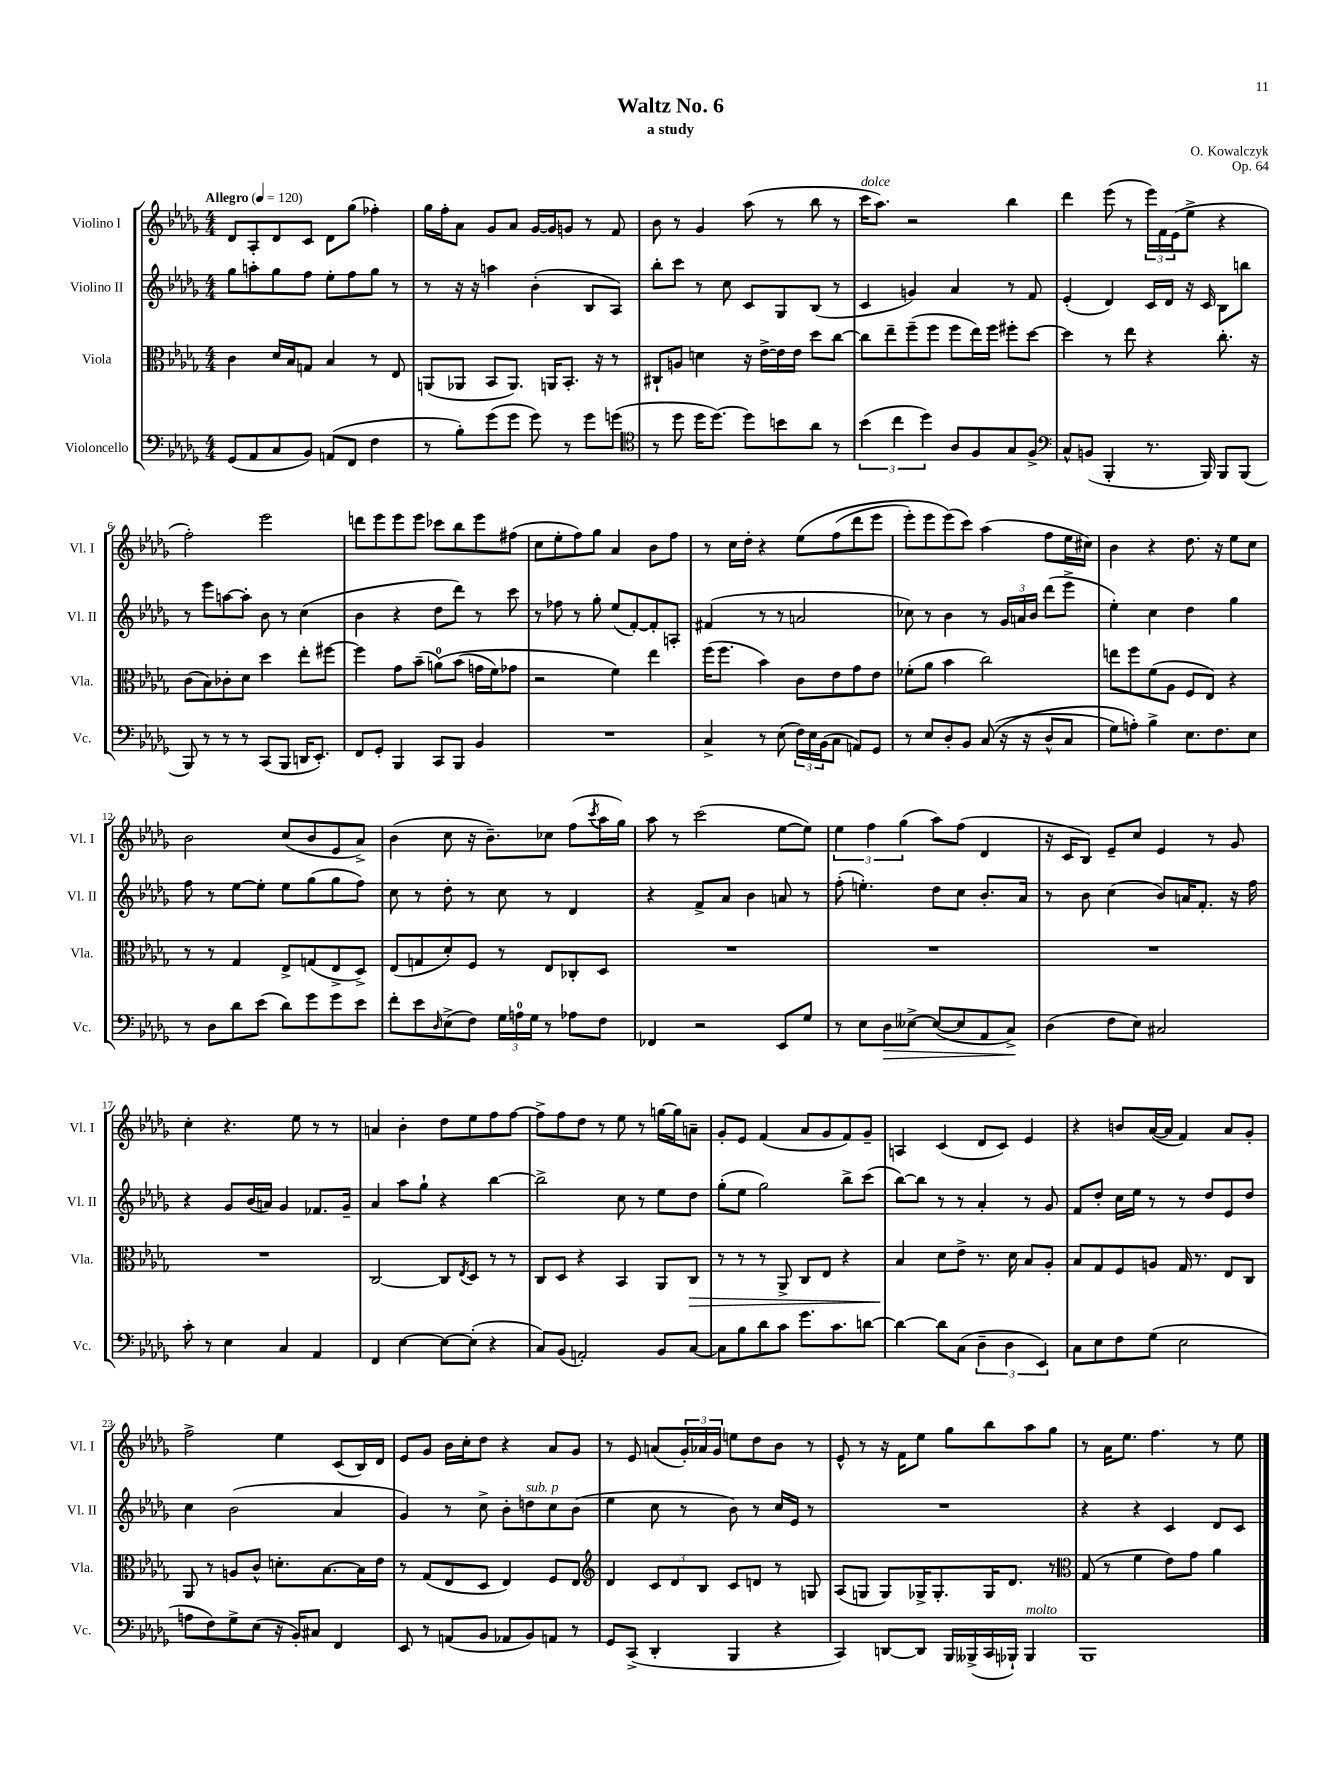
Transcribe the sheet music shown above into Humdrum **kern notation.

**kern	**kern	**kern	**kern
*staff4	*staff3	*staff2	*staff1
*clefF4	*clefC3	*clefG2	*clefG2
*k[b-e-a-d-g-]	*k[b-e-a-d-g-]	*k[b-e-a-d-g-]	*k[b-e-a-d-g-]
*M4/4	*M4/4	*M4/4	*M4/4
*MM120	*MM120	*MM120	*MM120
(8GG-	4c	8gg-	8d-
8AA-	.	8aa'	8A-'
8C	16d-	8gg-	8d-
.	16B-	.	.
8BB-)	8G	8ff	8c
(8AA	4B-	8ee-'	8d-
8FF	.	8ff	(8gg-
4F	8r	8gg-	4ff-')
.	8E-	8r	.
=	=	=	=
8r	(8AA	8r	16gg-
.	.	.	16ff'
8B-')	8AA-	16r	8a-
.	.	16r	.
(8g-	8BB-	4aa	8g-
8g-	8.AA-)	.	8a-
8g-)	.	(4b-'	[16g-
.	16AA	.	16g-]
8r	8.BB-'	.	8g
8g-	.	8B-	8r
.	16r	.	.
(8g	8r	8A-)	8f
=	=	=	=
*clefC4	*	*	*
8r	8C#`	8bb-'	8b-
8dd-	8A	8ccc	8r
16dd-	4d	8r	4g-
[8.dd-)	.	.	.
.	.	8cc	.
8dd-]	16r	8c	(8aa-
.	[16e-^	.	.
8b	16e-]	8G-	8r
.	16e-	.	.
8a-	8dd-	(8B-	8bb-
8r	[8cc	8r	8r
=	=	=	=
(6b-	8cc]	4c	16ccc
.	.	.	8.aa-)
.	8ee-~	.	.
6cc	.	.	.
.	(8ff~	4g)	2r
6dd-)	.	.	.
.	8ff	.	.
8A-	8ff	4a-	.
8F	16ee-)	.	.
.	16ff	.	.
8G-	8ff#'	8r	4bb-
8F^	[8dd-	8f	.
=	=	=	=
*clefF4	*	*	*
8C^^	4dd-]	(4e-'	4ddd-
(8BB	.	.	.
4BBB-'	8r	4d-)	(8eee-
.	8ee-	.	8r
8.r	4r	16c	24eee-)
.	.	.	24f
.	.	16d-	.
.	.	.	(24e-
.	.	16r	8ee-^
16BBB-)	.	16c	.
8BBB-	8.cc'	8B-	4r
(8BBB-	.	8bb	.
.	16r	.	.
=	=	=	=
8BBB-)	(8c	8r	2ff')
8r	8B-)	8eee-	.
8r	8c-'	[8aa	.
8r	8d-	8aa']	.
(8CC	4dd-	8b-	2eee-
8BBB-	.	8r	.
16DD	8ee-'	(4cc	.
8.EE-')	.	.	.
.	[8ff#	.	.
=	=	=	=
8FF	4ff#]	4b-	8ddd
8GG-'	.	.	8eee-
4BBB-	8g-	4r	8eee-
.	(8b-~	.	8eee-
8CC	&(8a)	8dd-	8ccc-
8BBB-	(8b-	8ddd-)	8bb-
4BB-	16g	8r	8eee-
.	16f)	.	.
.	8g-	8ccc	(8ff#
=	=	=	=
1r	2r	8r	8cc
.	.	8ff-	8ee-'
.	.	8r	8ff)
.	.	8gg-'	8gg-
.	4f&)	(8ee-	4a-
.	.	[8f')	.
.	4ee-	8f']	8b-
.	.	8A'	8ff
=	=	=	=
4C^	(16ff	(4f#	8r
.	8.ff	.	.
.	.	.	16cc
.	.	.	16dd-'
8r	4b-)	8r	4r
(8E-	.	8r	.
24F)	8c	2a	&(8ee-
24E-	.	.	.
(24BB-	.	.	.
8C	8e-	.	(8ff
8AA)	8g-	.	8ddd-
8GG-	8e-	.	8eee-
=	=	=	=
8r	(8f-'	8cc-)	8eee-')
8E-	8a-	8r	8eee-
8D-'	4b-	4b-	(8eee-&)
8BB-	.	.	8ccc)
&((8C	2cc)	8r	(4aa-
16r	.	24g-	.
.	.	24a	.
16r	.	.	.
.	.	24b-	.
8D-^^	.	(8ddd-	8ff
8C	.	8eee-^	16ee-
.	.	.	16cc#)
=	=	=	=
8G-)	8ee	4ee-')	4b-
8A'&)	8ff	.	.
4B-^	(8f	4cc	4r
.	8A-	.	.
8.E-	8F	4dd-	8.dd-
.	8E-)	.	.
8.F	.	.	16r
.	4r	4gg-	8ee-
8E-	.	.	8cc
=	=	=	=
8r	8r	8ff	2b-
8D-	8r	8r	.
8d-	4G-	[8ee-	.
(8e-	.	8ee-']	.
8d-)	8E-^	8ee-	(8cc
8g-	(8G	(8gg-	8b-
8g-	8E-^	8gg-	8e-
8e-	8D-^)	8ff)	8a-^)
=	=	=	=
8f'	(8E-	8cc	(4b-
8e-	8G	8r	.
16qqD-	.	.	.
(8E-^	8d-')	8dd-'	8cc
8F)	8F	8r	16r
.	.	.	8.b-~)
24G-	8r	8cc	.
24A	.	.	.
24G-	.	.	.
8r	8E-	8r	8cc-
8A-	8C-'	4d-	(8ff
.	.	.	8qccc
8F	8D-	.	16aa-
.	.	.	16gg-)
=	=	=	=
4FF-	1r	4r	8aa-
.	.	.	8r
2r	.	8f^	(2ccc
.	.	8a-	.
.	.	4b-	.
8EE-	.	8a	[8ee-
8G-	.	8r	8ee-])
=	=	=	=
8r	1r	(8ff'	6ee-
8E-	.	4.ee')	.
.	.	.	6ff
8D-	.	.	.
.	.	.	(6gg-
[8E--^	.	.	.
(8E--_	.	8dd-	8aa-)
8E--]	.	8cc	(8ff
8AA-	.	8.b-'	4d-
8C^)	.	.	.
.	.	16a-	.
=	=	=	=
(4D-	1r	8r	16r
.	.	.	16c
.	.	8b-	8B-)
8F	.	(4cc	8e-~
8E-)	.	.	8cc
2C#	.	8b-)	4e-
.	.	16a	.
.	.	8.f'	.
.	.	.	8r
.	.	16r	8g-
.	.	16ff	.
=	=	=	=
8c'	1r	4r	4cc'
8r	.	.	.
4E-	.	8g-	4.r
.	.	(16b-	.
.	.	16a)	.
4C	.	4g-	.
.	.	.	8ee-
4AA-	.	8.f-	8r
.	.	.	8r
.	.	16g-~	.
=	=	=	=
4FF	[2C	4a-	4a
[4E-	.	8aa-	4b-'
.	.	8gg-`	.
8E-_	8C]	4r	8dd-
.	8qE-	.	.
(8E-']	8D-	.	8ee-
4r	8r	[4bb-	8ff
.	8r	.	[8ff
=	=	=	=
8C)	8C	2bb-^]	8ff^]
(8BB-	8D-	.	8ff
2AA')	4r	.	8dd-
.	.	.	8r
.	4BB-	8cc	8ee-
.	.	8r	8r
8BB-	8AA-	8ee-	[16gg
.	.	.	16gg]
[8C	8C	8dd-	8a~
=	=	=	=
8C]	8r	(8gg-'	8g-'
8B-	8r	8ee-	8e-
8d-	8r	2gg-)	(4f
8c	8AA-^	.	.
8.g-	8C	.	8a-
.	8E-	.	8g-
8.c	.	.	.
.	4r	8bb-^	8f)
[8d	.	(8ccc	8g-~
=	=	=	=
4d_	4B-	[8bb-)	4A
.	.	8bb-]	.
8d]	8d-	8r	(4c
(8C	8e-^	8r	.
6D-~	8.r	4a-'	8d-
.	.	.	8c)
6D-	.	.	.
.	16d-	.	.
.	8B-	8r	4e-
6EE-)	.	.	.
.	8A-'	8g-	.
=	=	=	=
8C	8B-	8f	4r
8E-	8G-	8dd-'	.
8F	8F	16cc	8b
.	.	16ee-	.
(8G-	8A	8r	([16a-
.	.	.	16a-]
2E-	16G-	8r	4f)
.	8.r	.	.
.	.	8dd-	.
.	8E-	8e-	8a-
.	8C	8dd-	8g-'
=	=	=	=
8A	8AA-	4cc	2ff^
8F)	8r	.	.
8G-^	8A	(2b-	.
(8E-	8c^^	.	.
16r	8.d'	.	4ee-
16BB-')	.	.	.
8C#	.	.	.
.	[8.B-	.	.
4FF	.	4a-	(8c
.	16B-]	.	16B-)
.	16e-	.	16d-
=	=	=	=
8EE-	8r	4g-)	8e-
8r	(8G-	.	8g-
(8AA	8E-	8r	16b-
.	.	.	16cc'
8BB-	8D-	8cc^	8dd-
8AA-	4E-)	8b-'	4r
8BB-)	.	8dd	.
8AA	8F	8cc	8a-
8r	8E-	(8b-	8g-
=	=	=	=
*	*clefG2	*	*
8GG-	4d-	4ee-	8r
(8CC^	.	.	8e-
4DD-'	12c	8cc	(8a
.	12d-	.	.
.	.	8r	24g-')
.	12B-	.	24a-
.	.	.	24g-
4BBB-	8c	8b-)	8ee
.	8d	8r	8dd-
4r	8r	16cc	8b-
.	.	16e-	.
.	8G	8r	8r
=	=	=	=
4CC)	(8A-	1r	8e-^^
.	8G	.	8r
[8DD	8G)	.	16r
.	.	.	16f
8DD]	16G-^	.	8ee-
.	8.G-'	.	.
16BBB-	.	.	8gg-
(16BBB--^	.	.	.
16CC	16G-	.	8bb-
16BBB-`)	8.d-	.	.
4BBB-	.	.	8aa-
.	8r	.	8gg-
=	=	=	=
*	*clefC3	*	*
1BBB-	(8G-	4r	8r
.	8r	.	16a-
.	.	.	8.ee-
.	4f	4r	.
.	.	.	4.ff
.	8e-)	4c	.
.	8g-	.	.
.	4a-	8d-	8r
.	.	8c	8ee-
==	==	==	==
*-	*-	*-	*-
